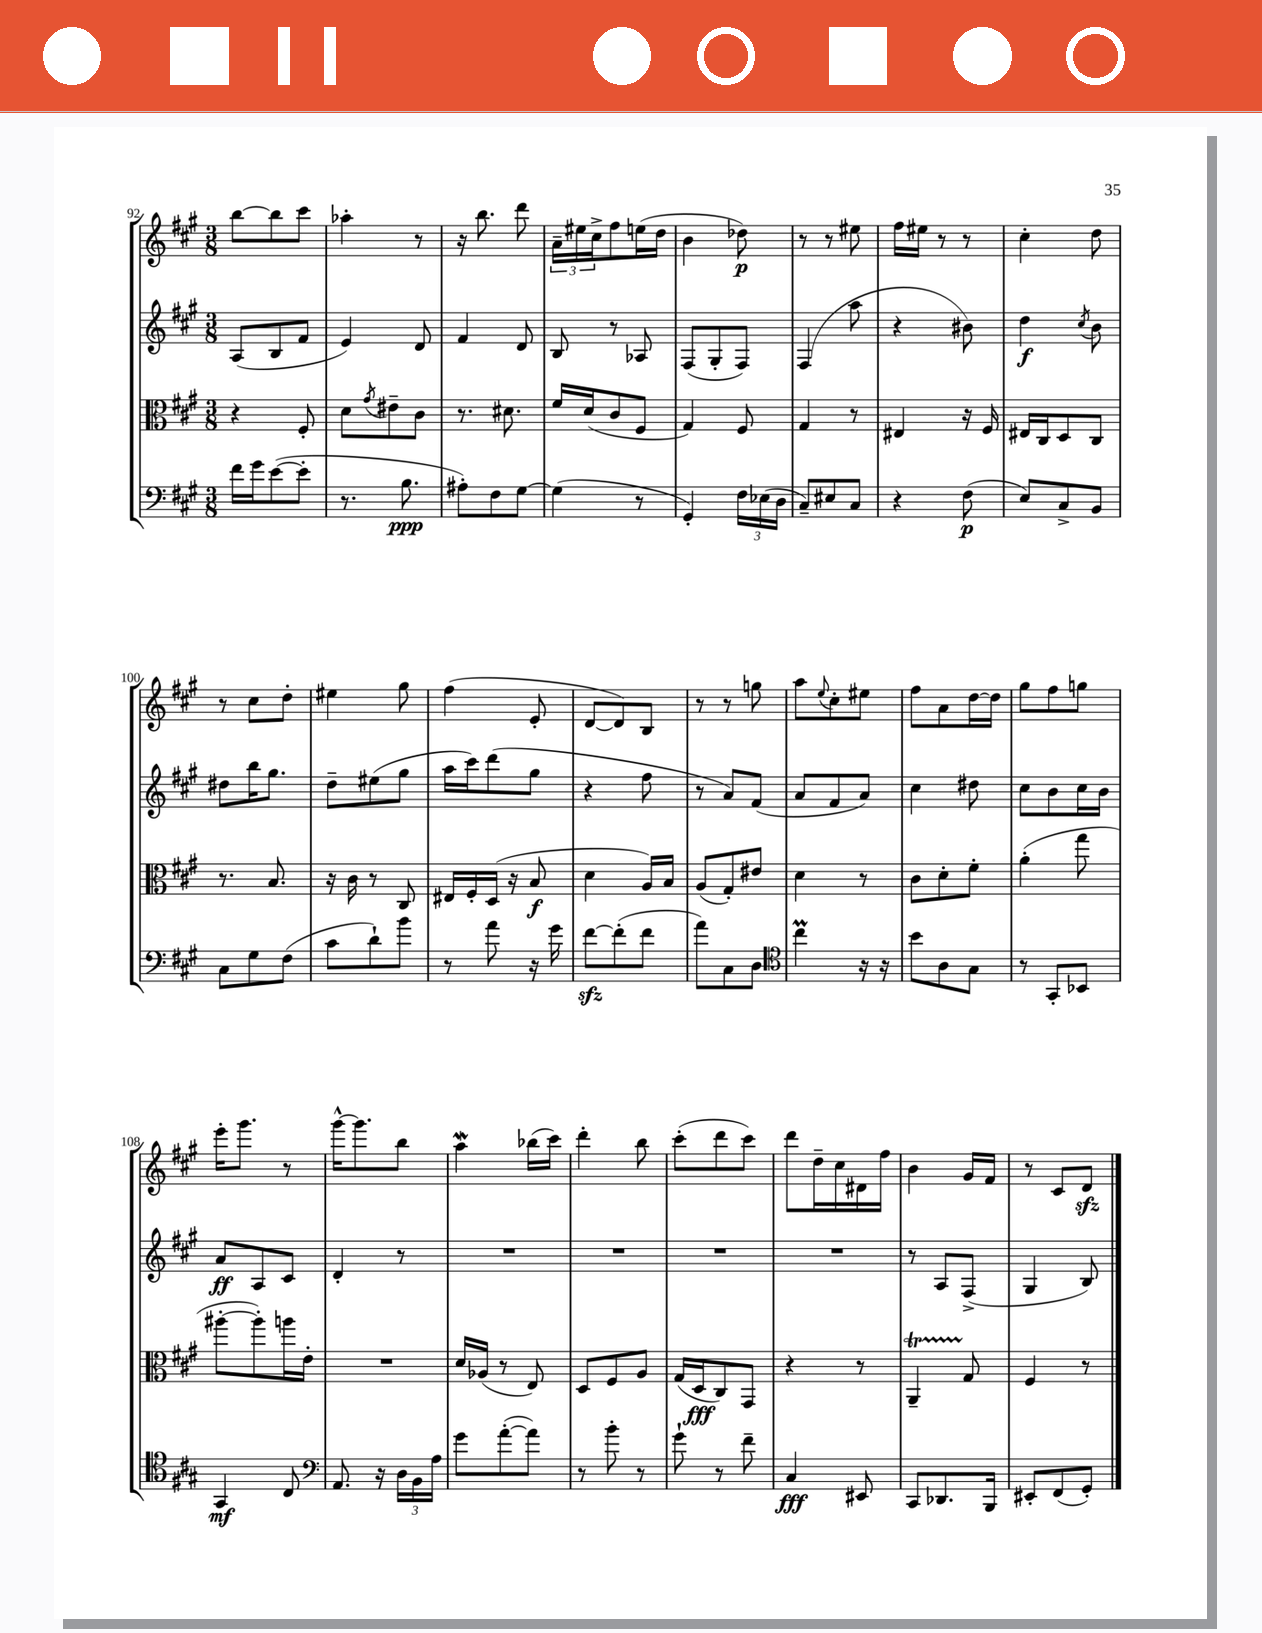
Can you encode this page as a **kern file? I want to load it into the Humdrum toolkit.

**kern	**kern	**kern	**kern
*staff4	*staff3	*staff2	*staff1
*clefF4	*clefC3	*clefG2	*clefG2
*k[f#c#g#]	*k[f#c#g#]	*k[f#c#g#]	*k[f#c#g#]
*M3/8	*M3/8	*M3/8	*M3/8
16f#\LL	4r	(8A/L	[8bb\L
16g#\J	.	.	.
([8e\	.	8B/	8bb\]
8e'\]J	8F#'/	8f#/J	8ccc#\J
=	=	=	=
8.r	8d\L	4e/)	4aa-'\
.	8qg#/	.	.
.	8e#~\	.	.
8.B\	.	.	.
.	8c#\J	8d/	8r
=	=	=	=
8A#'\L)	8.r	4f#/	16r
.	.	.	8.bb\
8F#\	.	.	.
.	8.d#\	.	.
[8G#\J	.	8d/	8ddd\
=	=	=	=
(4G#\]	16f#/LL	8B/	24a~\LL
.	.	.	24ee#\
.	(16d/J	.	.
.	.	.	24cc#^\J
.	8c#/	8r	8ff#\
8r	8F#/J	8A-/	(16ee\L
.	.	.	16dd\JJ
=	=	=	=
4GG#'/)	4G#/)	(8F#/L	4b\
.	.	8G#'/	.
24F#\LL	8F#/	8F#/J)	8dd-\)
(24E-\	.	.	.
24D\JJ	.	.	.
=	=	=	=
8C#~/L)	4G#/	(4F#/	8r
8E#/	.	.	8r
8C#/J	8r	8aa\	8ee#\
=	=	=	=
4r	4E#/	4r	16ff#\LL
.	.	.	16ee#\JJ
.	.	.	8r
(8F#\	16r	8b#\)	8r
.	16F#/	.	.
=	=	=	=
8E/L)	16E#/LL	4dd\	4cc#'\
.	16C#/J	.	.
8C#^/	8D/	.	.
.	.	8qcc#/	.
8BB/J	8C#/J	8b\	8dd\
=	=	=	=
8C#\L	8.r	8dd#\L	8r
8G#\	.	16bb\K	8cc#\L
.	8.B/	8.gg#\J	.
(8F#\J	.	.	8dd'\J
=	=	=	=
8c#\L	16r	8dd~\L	4ee#\
.	16c#\	.	.
8d`\)	8r	(8ee#\	.
8b\J	8C#/	8gg#\J	8gg#\
=	=	=	=
8r	16E#/LL	16aa\LL	(4ff#\
.	16F#'/	16ccc#\J)	.
8a\	(16D/JJ	(8ddd\	.
.	16r	.	.
16r	8B/	8gg#\J	8e'/
16g#\	.	.	.
=	=	=	=
[8f#\L	4d\	4r	[8d/L
(8f#'\]	.	.	8d/])
8f#\J	16A/LL)	8ff#\	8B/J
.	16B/JJ	.	.
=	=	=	=
8a\L)	(8A/L	8r	8r
8C#\	8G#'/)	8a/L)	8r
8D\J	8e#/J	(8f#/J	8gg\
=	=	=	=
*clefC4	*	*	*
4cc#\	4d\	8a/L	8aa\L
.	.	.	8qqee/
.	.	8f#/	8cc#'\
16r	8r	8a/J)	8ee#\J
16r	.	.	.
=	=	=	=
8b\L	8c#\L	4cc#\	8ff#\L
8A\	8d'\	.	8a\
8G#\J	8f#'\J	8dd#\	[16dd\L
.	.	.	16dd\]JJ
=	=	=	=
8r	(4a'\	8cc#\L	8gg#\L
8GG#'/L	.	8b\	8ff#\
8BB-/J	8gg#\	16cc#\L	8gg\J
.	.	16b\JJ	.
=	=	=	=
4GG#/	[8aa#'\L	8a/L	16eee'\LK
.	.	.	8.ggg#\J
.	8aa#'\])	8A/	.
8C#/	16aa\L	8c#/J	8r
.	16e'\JJ	.	.
=	=	=	=
*clefF4	*	*	*
8.AA/	4.r	4d'/	[16ggg#^^\LK
.	.	.	8.ggg#\]
16r	.	.	.
24D\LL	.	8r	8bb\J
24BB\	.	.	.
24A\JJ	.	.	.
=	=	=	=
8g#\L	16d/LL	4.r	4aa\
.	(16A-/JJ	.	.
([8a'\	8r	.	.
8a\]J)	8E/)	.	(16bb-\LL
.	.	.	16ccc#\JJ)
=	=	=	=
8r	8D/L	4.r	4ddd'\
8b'\	8F#/	.	.
8r	8A/J	.	8bb\
=	=	=	=
8g#`\	(16G#/LL	4.r	(8ccc#'\L
.	16D/J	.	.
8r	8C#/)	.	8ddd\
8f#~\	8GG#/J	.	8ccc#\J)
=	=	=	=
4C#/	4r	4.r	8ddd\L
.	.	.	16dd~\L
.	.	.	16cc#\
8EE#/	8r	.	16d#\
.	.	.	16ff#\JJ
=	=	=	=
8CC#/L	4AA~/	8r	4b\
8.DD-/	.	8A/L	.
.	8G#/	(8F#^/J	16g#/LL
16BBB/Jk	.	.	16f#/JJ
=	=	=	=
8EE#'/L	4F#/	4G#/	8r
(8FF#/	.	.	8c#/L
8GG#'/J)	8r	8B/)	8d/J
==	==	==	==
*-	*-	*-	*-
